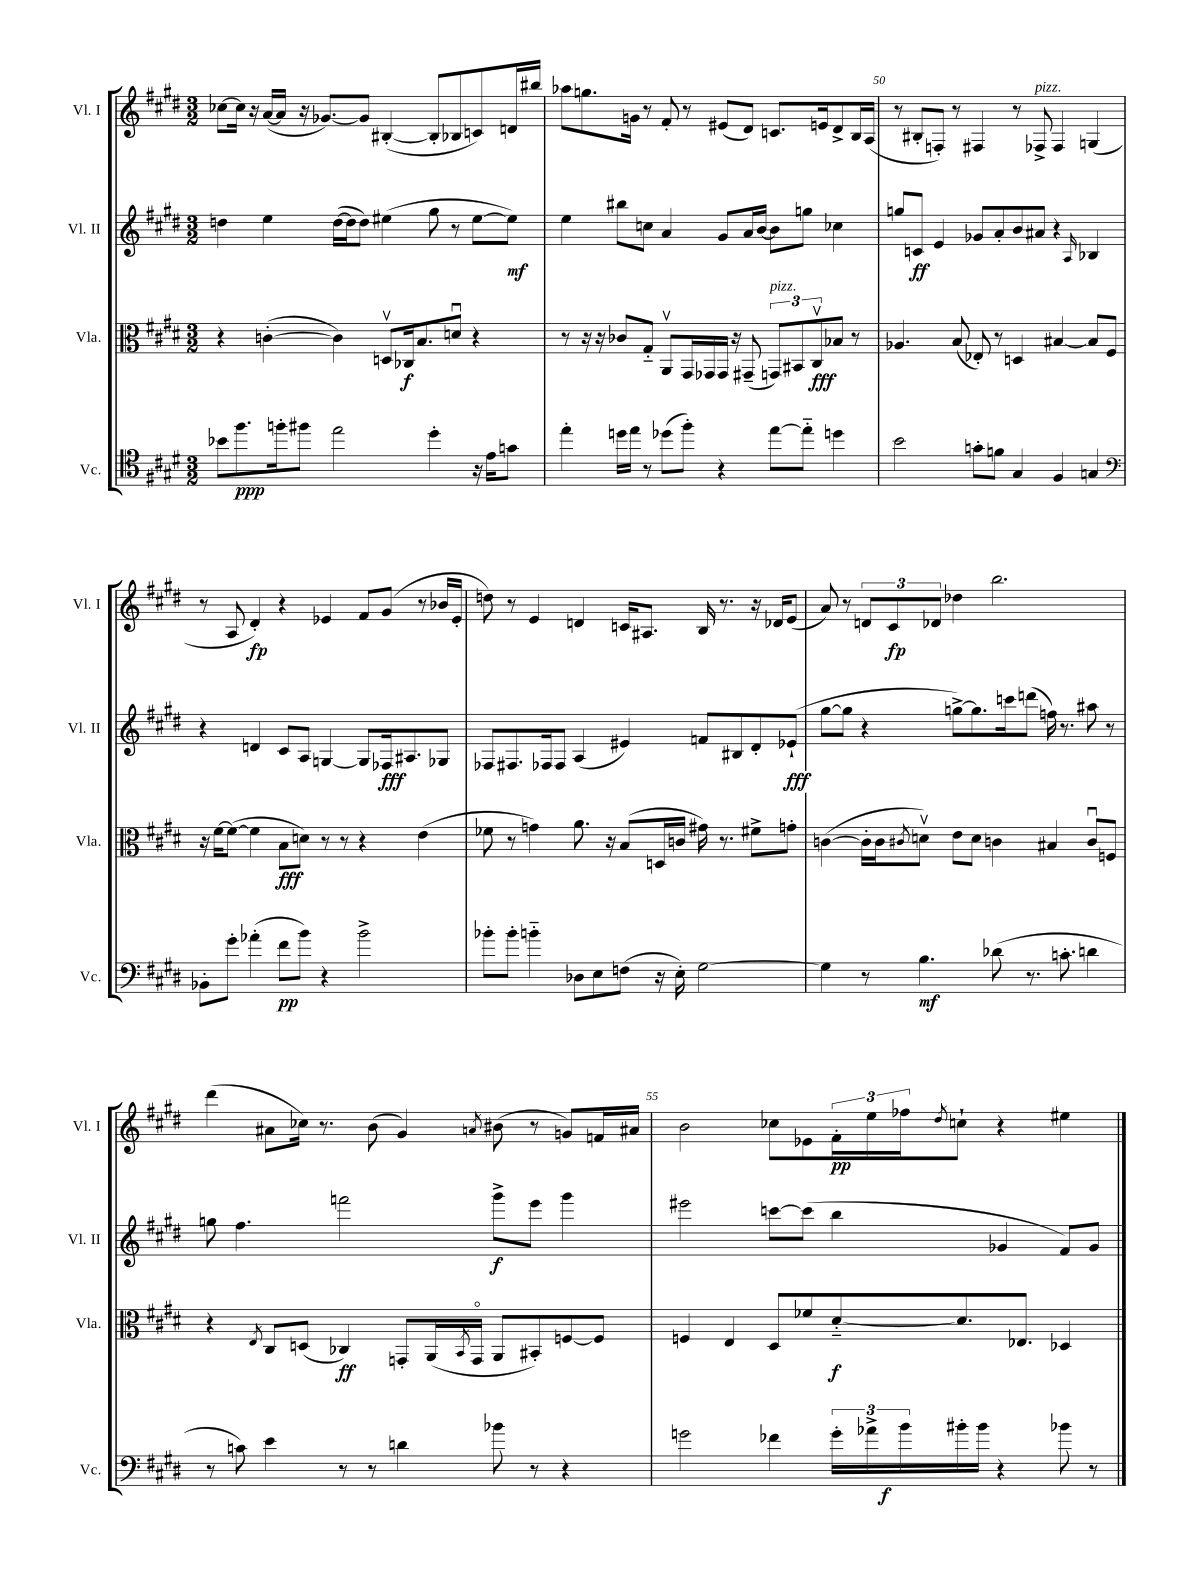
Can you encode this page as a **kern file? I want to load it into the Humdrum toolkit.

**kern	**kern	**kern	**kern
*staff4	*staff3	*staff2	*staff1
*clefC4	*clefC3	*clefG2	*clefG2
*k[f#c#g#d#]	*k[f#c#g#d#]	*k[f#c#g#d#]	*k[f#c#g#d#]
*M3/2	*M3/2	*M3/2	*M3/2
8b-\L	4r	4dd\	[8cc-\L
8.ff#\	.	.	16cc-\]Jk
.	.	.	16r
.	([4c'\	4ee\	([16a/LL
16ff'\k	.	.	16a/]JJ
8ff#\J	.	.	16r
.	.	.	[8.g-/L)
2ee\	4c\])	([16dd\LL	.
.	.	16dd\]J	.
.	.	8dd\J)	8g-/]J
.	8Dv/L	(4ee#\	([4B#'/
.	16C-/k	.	.
.	8.B/	.	.
4dd#'\	.	8gg#\	8B#'/]L
.	8du/J	8r	8B-/
16r	4r	[8ee#\L	8c/)
16e\LK	.	.	.
8g\J	.	8ee#\]J)	16d/L
.	.	.	16bb#/JJ
=	=	=	=
4ee'\	8r	4ee\	8aa-\L
.	16r	.	8.gg\
.	16r	.	.
16dd\LL	8c-/L	8bb#\L	.
16ee\JJ	.	.	16g\Jk
8r	8G#'~/J	8cc\J	8r
(8dd-\L	8AAv/L	4a/	8f#'/
8ff#'\J)	16GG#/L	.	8r
.	16GG-/	.	.
4r	16GG-/JJ	8g#/L	(8e#/L
.	16r	.	.
.	(8GG#~/	16a/L	8d#/J)
.	.	[16b/JJ	.
[8ee\L	12GG/L)	8b\]L	8.c/L
.	12BB#/	.	.
8ee'~\]J	.	8gg\J	.
.	12C#v/	.	.
.	.	.	16e/k
4dd\	8B-/J	4cc-\	8d#^/
.	8r	.	16B/L
.	.	.	(16A/JJ
=	=	=	=
2b\	4.A-/	8gg/L	8r
.	.	8c/J	8B#'/L
.	.	4e/	8F'/J)
.	(8B/	.	8r
8g'\L	8E-'/)	8g-/L	4F#/
8f\J	8r	8a'/	.
4G#/	4D/	8b/	8r
.	.	8a#/J	8F-^/
4F#/	[4B#/	4r	4F-/
.	.	16qqA/	.
4G/	8B#/]L	4B-/	(4G/
.	8F#/J	.	.
=	=	=	=
*clefF4	*	*	*
8BB-'\L	16r	4r	8r
.	[16f#\LK	.	.
8g#'\J	(8f#\_J	.	8A/
(4a-'\	4f#\]	4d/	4d#'/)
8f#\L	8B\L	8c#/L	4r
8b\J)	8d\J)	8A/J	.
4r	8r	[4G/	4e-/
.	8r	.	.
2b^\	4r	8G/]L	8f#/L
.	.	16F-/k	(8g#/J
.	.	8.A#/	.
.	(4e\	.	8r
.	.	8G-/J	16b-/LL
.	.	.	16e-'/JJ
=	=	=	=
8b-'\L	8f-\	8F-/L	8dd\)
8b-'\J	8r	8.F#/	8r
4b'~\	4g\)	.	4e/
.	.	16F-/k	.
.	.	8F-/J	.
8D-\L	8.a\	(4A/	4d/
8E\	.	.	.
.	16r	.	.
(8F\J	(8B/L	4e#/)	16c/LK
.	.	.	8.A#/J
16r	16D/L	.	.
16E'\)	16c/JJ	.	.
[2G#\	16g#\)	8f/L	16B/
.	8.r	.	8.r
.	.	8B#/	.
.	8f#^\L	8d#'/	16r
.	.	.	16d-/LK
.	8g'\J	(8e-`/J	(8e/J
=	=	=	=
4G#\]	([4c\	[8gg#\L	8a/)
.	.	8gg#\]J	8r
8r	16c'\]LL	4r	12d/L
.	16c\J	.	.
.	.	.	12c#/
.	8qc#/	.	.
4.B\	8dv\J)	.	.
.	.	.	12d-/J
.	8e\L	[8gg^\L)	4dd-\
.	8d\J	8.gg\]	.
(8d-\	4c\	.	2.bb\
.	.	16ccc\k	.
8.r	.	(8ddd\J	.
.	4B#/	16ff\)	.
8.c'\	.	8.r	.
4d\	8cu/L	8aa#\	.
.	8F/J	8r	.
=	=	=	=
8r	4r	8gg\	(4ddd#\
8c\)	.	4.ff#\	.
.	8qE/	.	.
4e\	8C#/L	.	8a#\L
.	(8D/J	.	16cc-\Jk)
.	.	.	8.r
8r	4C-/)	2fff\	.
8r	.	.	(8b\
4d\	8GG'/L	.	4g#/)
.	(16AA/L	.	.
.	8qBB/	.	.
.	16GGo/JJ	.	.
.	.	.	8qa/
8b-\	8AA/L	8ggg#^\L	(8b#\
8r	8BB#'/)	8eee\J	8r
4r	[8F/	4ggg#\	8g/L)
.	8F/]J	.	16f/L
.	.	.	16a#/JJ
=	=	=	=
2g\	4F/	2eee#\	2b\
.	4E/	.	.
4f-\	8D#/L	[8ccc\L	8cc-\L
.	8f-/	(8ccc\]J	8e-\
24g'\LL	[8d#'~/	4bb\	24f#'\L
24a-^\	.	.	24ee\
24b\	.	.	24ff-\J
.	.	.	8qdd#/
16b#'\	8.d#/]	.	8cc`\J
16b#\JJ	.	.	.
4r	.	4g-/	4r
.	8.E-/J	.	.
8b-\	4D-/	8f#/L)	4ee#\
8r	.	8g-/J	.
==	==	==	==
*-	*-	*-	*-
